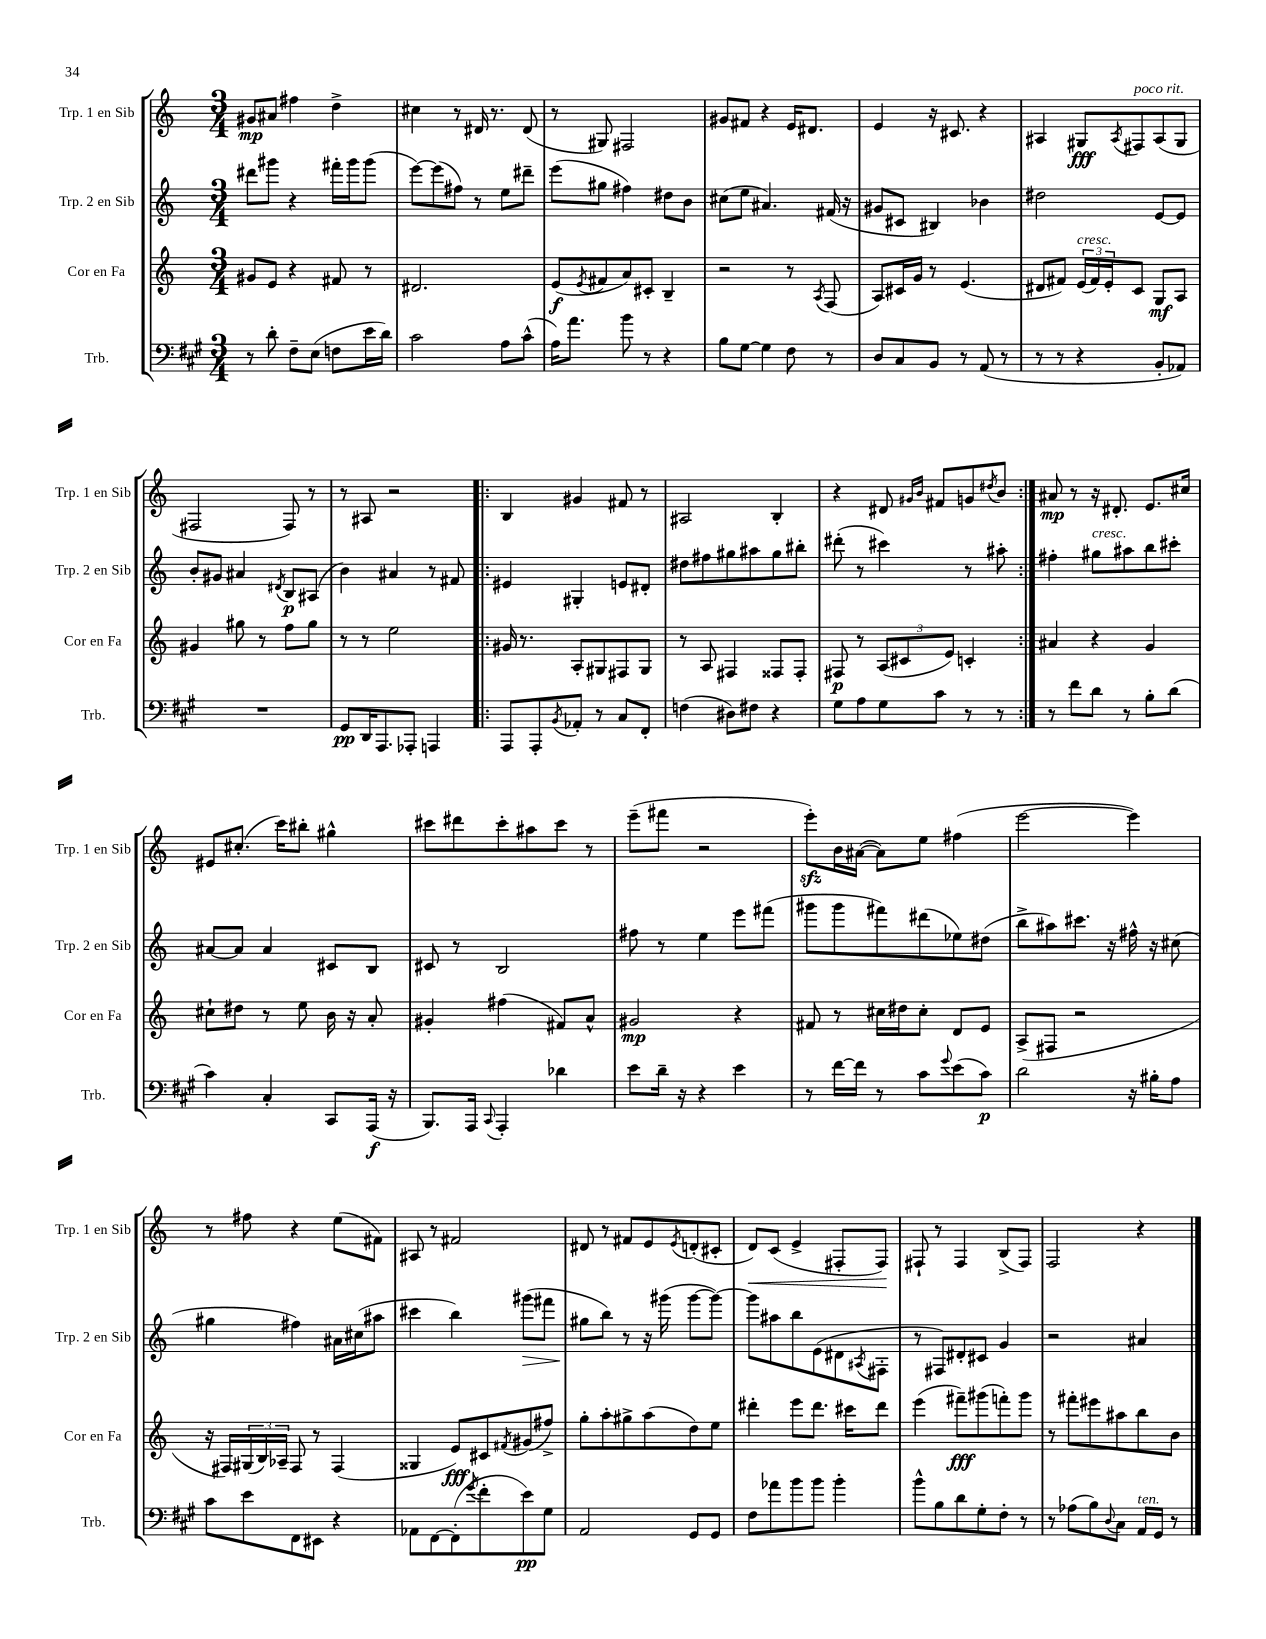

**kern	**kern	**kern	**kern
*staff4	*staff3	*staff2	*staff1
*clefF4	*clefG2	*clefG2	*clefG2
*k[f#c#g#]	*k[]	*k[]	*k[]
*M3/4	*M3/4	*M3/4	*M3/4
8r	8g#/L	8ddd#\L	8g#/L
8d'\	8e/J	8ggg#\J	8a#/J
8F#~\L	4r	4r	4ff#\
(8E\J	.	.	.
8F\L	8f#/	16fff#'\LL	4dd^\
.	.	16ggg#\J	.
16e\L	8r	(8ggg#\J	.
16d\JJ)	.	.	.
=	=	=	=
2c#\	2.d#/	[8eee\L)	4cc#\
.	.	(8eee\]	.
.	.	8ff#\J)	8r
.	.	8r	16d#/
.	.	.	8.r
8A\L	.	8ee\L	.
(8c#^^\J	.	8ddd#~\J	(8d#/
=	=	=	=
16A\LK)	(8e/L	(8eee\L	8r
8.a\J	.	.	.
.	8qe/	.	.
.	8f#/	8gg#\J	8G#/)
8b\	8a/)	4ff#\)	2F#/
8r	8c#'/J	.	.
4r	4B~/	8dd#\L	.
.	.	8b\J	.
=	=	=	=
8B\L	2r	(8cc#\L	8g#/L
[8G#\J	.	8ee\J	8f#/J
4G#\]	.	4.a#/)	4r
8F#\	8r	.	16e/LK
.	.	.	8.d#/J
.	8qA/	.	.
8r	(8F/	(16f#/	.
.	.	16r	.
=	=	=	=
8D/L	8A/L)	8g#/L	4e/
8C#/	16c#/L	8c#/J	.
.	16g/JJ	.	.
8BB/J	8r	4B#/)	16r
.	.	.	8.c#/
8r	(4.e/	.	.
(8AA/	.	4b-\	4r
8r	.	.	.
=	=	=	=
8r	8d#/L	2dd#\	4A#/
8r	8f#/J)	.	.
4r	(24e/LL	.	8G#/L
.	24f#/)	.	.
.	24e'/J	.	.
.	.	.	8qA#/
.	8c/J	.	8F#/
8BB'/L	8G/L	[8e/L	(8A#/
8AA-/J)	8A/J	8e/]J	8G#/J
=	=	=	=
2.r	4g#/	8b'/L	2F#/
.	.	8g#/J	.
.	8gg#\	4a#/	.
.	8r	.	.
.	.	8qd#/	.
.	8ff\L	8B/L	8F#/)
.	8gg#\J	(8A#/J	8r
=	=	=	=
8GG#/L	8r	4b\)	8r
16DD/K	8r	.	8A#/
8.AAA/	.	.	.
.	2ee\	4a#/	2r
8AAA-'/J	.	.	.
4AAA/	.	8r	.
.	.	8f#/	.
=!|:	=!|:	=!|:	=!|:
8AAA/L	16g#/	4e#/	4B/
.	8.r	.	.
8AAA'/	.	.	.
8qBB/	.	.	.
8AA-'/J	8A'/L	4G#'/	4g#/
8r	8G#/	.	.
8C#/L	8F#/	8e/L	8f#/
8FF#'/J	8G#/J	8d#'/J	8r
=	=	=	=
(4F\	8r	8dd#\L	2A#/
.	8A/	8ff#\	.
8D#\L)	4F#/	8gg#\	.
8F#\J	.	8aa#\	.
4r	8F##/L	8gg#\	4B'/
.	8F##'/J	8bb#'\J	.
=	=	=	=
8G#\L	8F#/	(8ddd#'\	4r
8A\	8r	8r	.
8G#\	(12A/L	4ccc#\)	8d#/
.	12c#/	.	.
.	.	.	16qqg#/LL
.	.	.	16qqb/JJ
8c#\J	.	.	8f#/L
.	12e/J)	.	.
8r	4c'/	8r	8g/
.	.	.	8qdd#/
8r	.	8aa#'\	8b/J
=:|!	=:|!	=:|!	=:|!
8r	4a#/	4ff#'\	8a#/
8f#\L	.	.	8r
8d\J	4r	8gg#\L	16r
.	.	.	8.d#'/
8r	.	8aa#\	.
8B'\L	4g/	8bb\	8.e/L
(8d\J	.	8ccc#'\J	.
.	.	.	16cc#/Jk
=	=	=	=
4c#\)	8cc#`\L	[8a#/L	8e#/L
.	8dd#\J	8a#/]J	(8.cc#'/J
4C#'/	8r	4a#/	.
.	.	.	16ccc\LK)
.	8ee\	.	8bb#'\J
8CC#/L	16b\	8c#/L	4gg#^^\
.	16r	.	.
(16AAA/Jk	8a'/	8B/J	.
16r	.	.	.
=	=	=	=
8.BBB/L)	4g#'/	8c#/	8ccc#\L
.	.	8r	8ddd#\
16AAA/Jk	.	.	.
8qqCC#/	.	.	.
4AAA'/	(4ff#\	2B/	8ccc#'\
.	.	.	8aa#\
4d-\	8f#/L)	.	8ccc#\J
.	8a^^/J	.	8r
=	=	=	=
8e\L	2g#/	8ff#\	(8eee~\L
16d~\Jk	.	8r	8fff#\J
16r	.	.	.
4r	.	4ee\	2r
4e\	4r	8eee\L	.
.	.	(8fff#\J	.
=	=	=	=
8r	8f#/	8ggg#\L	8eee'\L)
[16f#\LL	8r	8ggg#\	16b\L
16f#\]JJ	.	.	([16a#\JJ
8r	16cc#\LL	8fff#\)	8a#\]L)
.	16dd#\J	.	.
8c#\L	8cc#'\J	(8ddd#\	8ee\J
8qqg#/	.	.	.
(8e\	8d/L	8ee-\)	(4ff#\
8c#\J)	8e/J	(8dd#\J	.
=	=	=	=
2d\	(8A^/L	8bb^\L	[2eee\
.	8F#/J	8aa#\)	.
.	2r	8.ccc#\J	.
.	.	16r	.
16r	.	16ff#^^\	4eee\])
16B#'\LK	.	16r	.
8A\J	.	(8cc#\	.
=	=	=	=
8c#\L	16r	4gg#\	8r
.	16F#/LL)	.	.
8e\	(24G#/	.	8ff#\
.	24B/)	.	.
.	24A-~/JJ	.	.
8FF#\	8F#/	4ff#\)	4r
8EE#\J	8r	.	.
4r	(4F#/	16a#\LL	(8ee\L
.	.	(16cc#\J	.
.	.	8aa#\J	8f#\J)
=	=	=	=
8AA-\L	4G##/	4ccc#\	8A#/
[8FF#\	.	.	8r
(8FF#'\]	8e/L)	4bb\)	2f#/
8qg#/	.	.	.
8f#'\	8c#/	.	.
.	8qf#/	.	.
8e\)	(8g#/	(8ggg#\L	.
8G#\J	8ff#^/J)	8fff#\J	.
=	=	=	=
2AA/	8gg'\L	8gg#\L	8d#/
.	8aa'\	8bb\J)	8r
.	8gg#^\	8r	8f#/L
.	(8aa\	16r	8e/
.	.	(16ggg#\	.
.	.	.	8qe/
8GG#/L	8dd\)	[8ggg#\L	(8d'/
8GG#/J	8ee\J	8ggg#\_J)	8c#'/J
=	=	=	=
8F#\L	4ddd#'\	8ggg#\]L	8d/L)
8a-\	.	8aa#\	(8c/J
8b\	8eee\L	8bb\	4e^/
8b\J	8.ddd#\J	(8e\	.
4b'\	.	8d#\	8F#'/L
.	16ccc#\LK	.	.
.	.	8qA#/	.
.	8ddd#\J	8F#'\J	8F#/J)
=	=	=	=
8b^^\L	(4eee\	8r	8F#`/
8B\	.	8F#/L)	8r
8d\	8fff#~\L)	8d#'/	4F#/
8G#'\	(8ggg#\	8c#/J	.
8F#'\J	8fff'\)	4g/	(8B^/L
8r	8ggg#\J	.	8F#/J)
=	=	=	=
8r	8r	2r	2F/
(8A-\L	8fff#'\L	.	.
8B\)	8eee#\	.	.
8qqD/	.	.	.
8C#\J	8aa#\	.	.
16AA/LL	8bb\	4a#/	4r
16GG#/JJ	.	.	.
8r	8b\J	.	.
==	==	==	==
*-	*-	*-	*-
